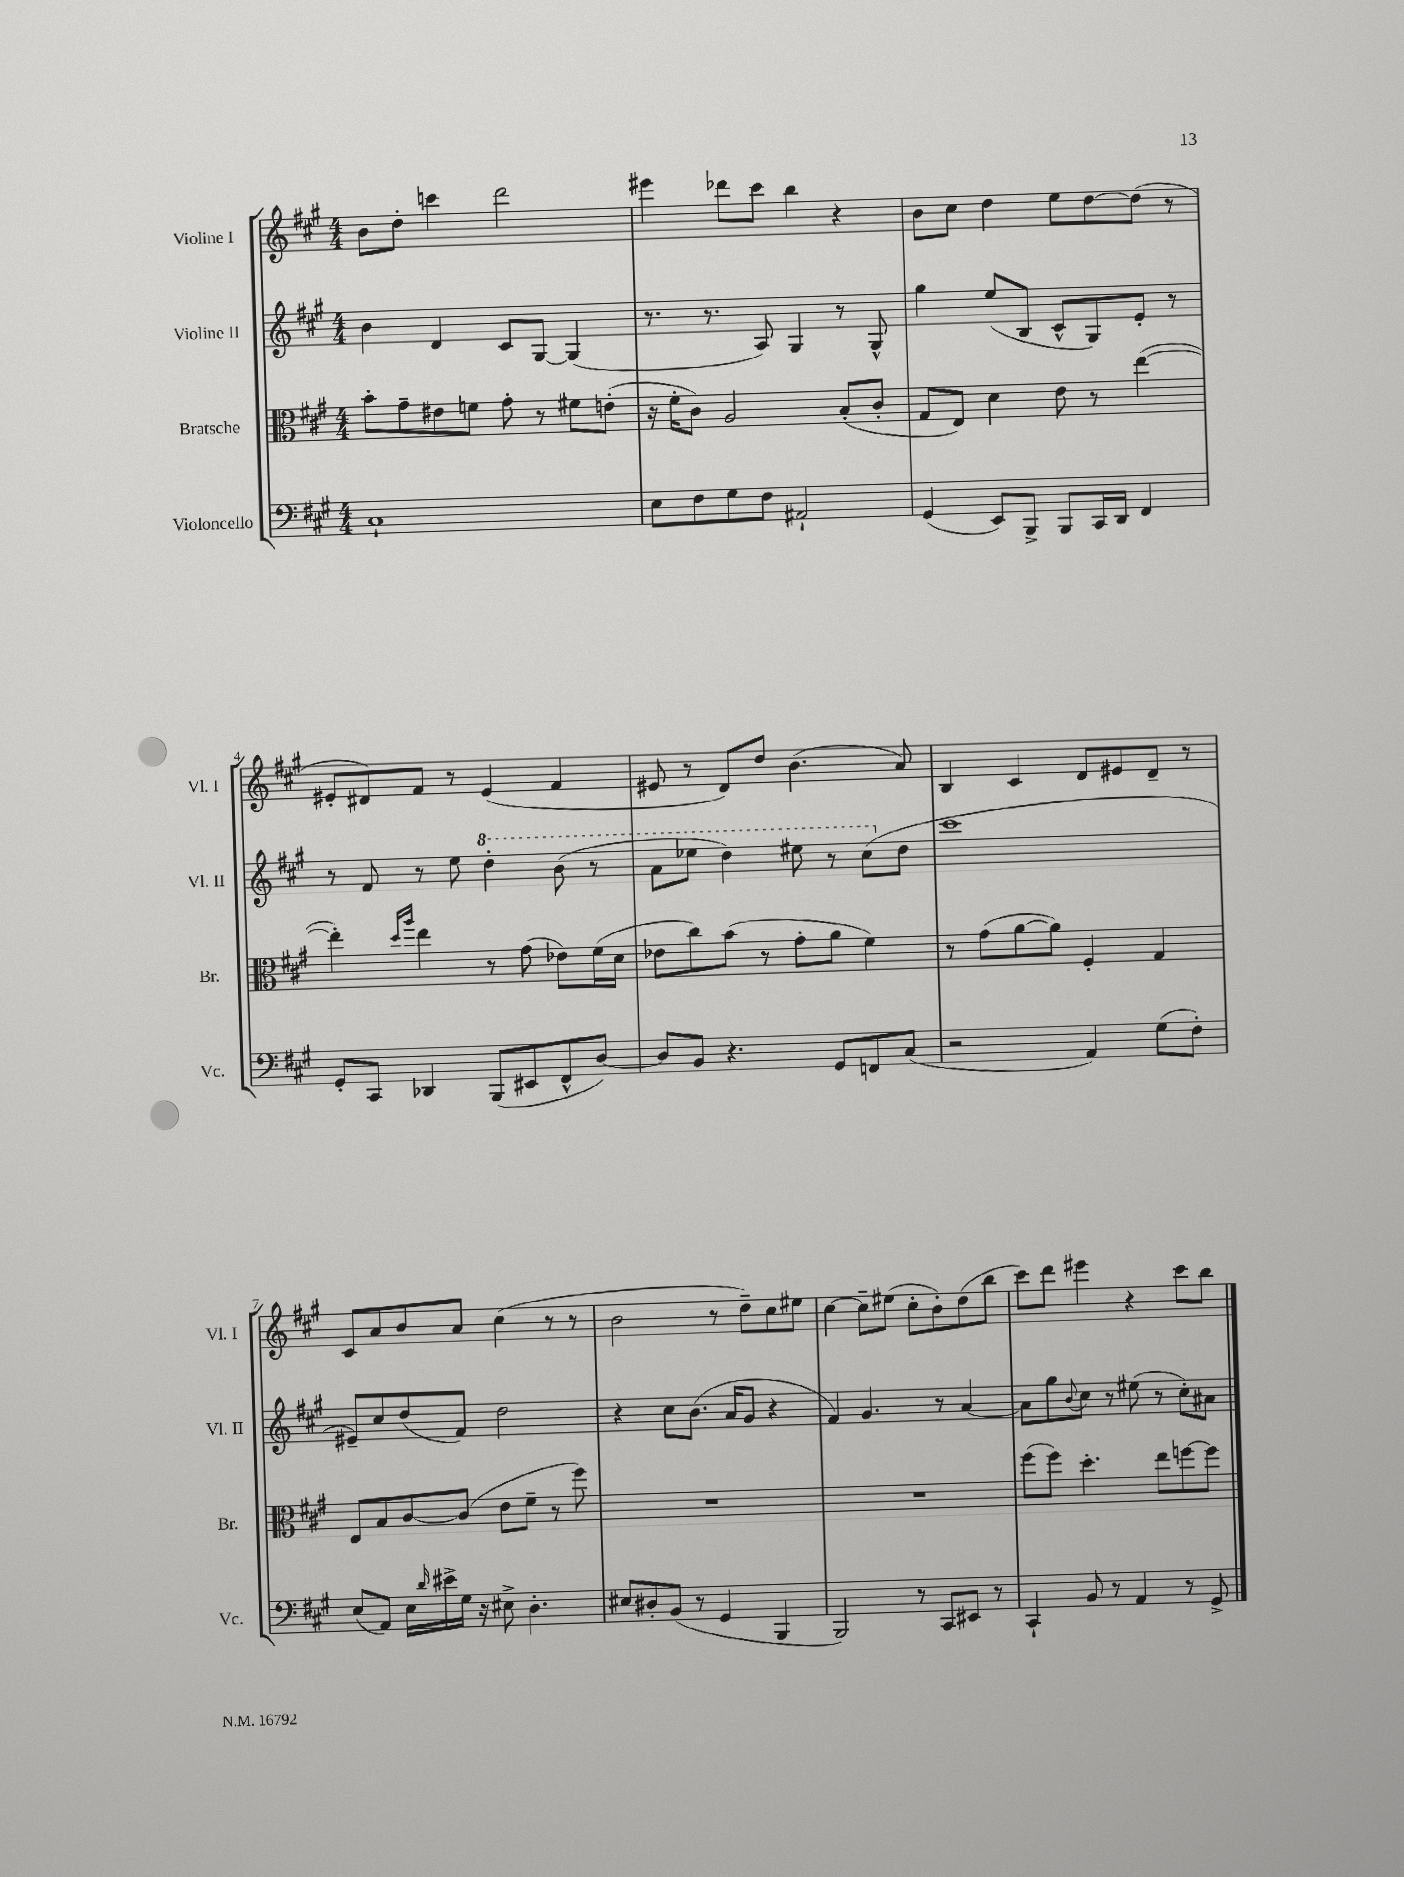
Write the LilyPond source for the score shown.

<<
\new StaffGroup <<
\new Staff = "s0" \with { instrumentName = "Violine I" shortInstrumentName = "Vl. I" } {
    \clef treble \key a \major \numericTimeSignature \time 4/4
    b'8 d''8-. c'''4 d'''2 |
    eis'''4 des'''8 cis'''8 b''4 r4 |
    b'8 cis''8 d''4 e''8 d''8~ d''8( r8 |
    eis'8-. dis'8) fis'8 r8 eis'4( fis'4 |
    eis'8 r8 d'8) d''8 b'4.( a'8) |
    b4 cis'4 d'8 eis'8 d'8-- r8 |
    cis'8 a'8 b'8 a'8 cis''4( r8 r8 |
    b'2 r8 d''8--) cis''8 eis''8 |
    cis''4~ cis''8-- eis''8( cis''8-. b'8-.) d''8( b''8 |
    cis'''8) d'''8 eis'''4 r4 cis'''8 b''8 \bar "|." |
}
\new Staff = "s1" \with { instrumentName = "Violine II" shortInstrumentName = "Vl. II" } {
    \clef treble \key a \major \numericTimeSignature \time 4/4
    b'4 d'4 cis'8 gis8~ gis4( |
    r8. r8. a8) gis4 r8 gis8-^ |
    gis''4 e''8( b8 cis'8-^ gis8) e'8-. r8 |
    r8 fis'8 r8 e''8 \ottava #1 d'''4-. b''8( r8 |
    a''8 ees'''8 d'''4) eis'''8 r8 cis'''8( \ottava #0 d''8 |
    cis'''1 |
    eis'8--) cis''8 d''8( fis'8) d''2 |
    r4 cis''8 b'8.( a'16 gis'8 r4 |
    fis'4) gis'4. r8 a'4~ |
    a'8 gis''8 \appoggiatura { b'8 } cis''8 r8 eis''8( r8 cis''8-.) ais'8 \bar "|." |
}
\new Staff = "s2" \with { instrumentName = "Bratsche" shortInstrumentName = "Br." } {
    \clef alto \key a \major \numericTimeSignature \time 4/4
    b'8-. gis'8-- eis'8 f'8 gis'8-. r8 fis'8 e'8-.( |
    r16 fis'16-. cis'8) a2 b8-.( cis'8-. |
    gis8 e8) d'4 e'8 r8 e''4~( |
    e''4-.) \grace { d''16 a''16 } e''4 r8 gis'8( ees'8) fis'16( d'16 |
    ees'8 cis''8) b'8( r8 gis'8-. a'8 fis'4) |
    r8 gis'8( a'8~ a'8) fis4-. gis4 |
    e8 b8 cis'8~ cis'8( e'8 fis'8-- r8 fis''8) |
    R1 |
    R1 |
    fis''8( fis''8) d''4.-. e''8 f''8~ f''8 \bar "|." |
}
\new Staff = "s3" \with { instrumentName = "Violoncello" shortInstrumentName = "Vc." } {
    \clef bass \key a \major \numericTimeSignature \time 4/4
    cis1-! |
    e8 fis8 gis8 fis8 ais,2-! |
    gis,4( e,8) b,,8-> b,,8 cis,16 d,16 fis,4 |
    gis,8-. cis,8 des,4 b,,8( eis,8 fis,8-^ d8~) |
    d8 b,8 r4. gis,8 f,8 cis8( |
    r2 a,4) gis8( fis8-.) |
    e8( a,8) e16 \grace { d'16 } eis'16-> gis16 r16 eis8-> d4.-. |
    eis8 dis8-. b,8( r8 gis,4 b,,4 |
    b,,2) r8 cis,8 eis,8 r8 |
    cis,4-! b,8 r8 a,4 r8 gis,8-> \bar "|." |
}
>>
>>
